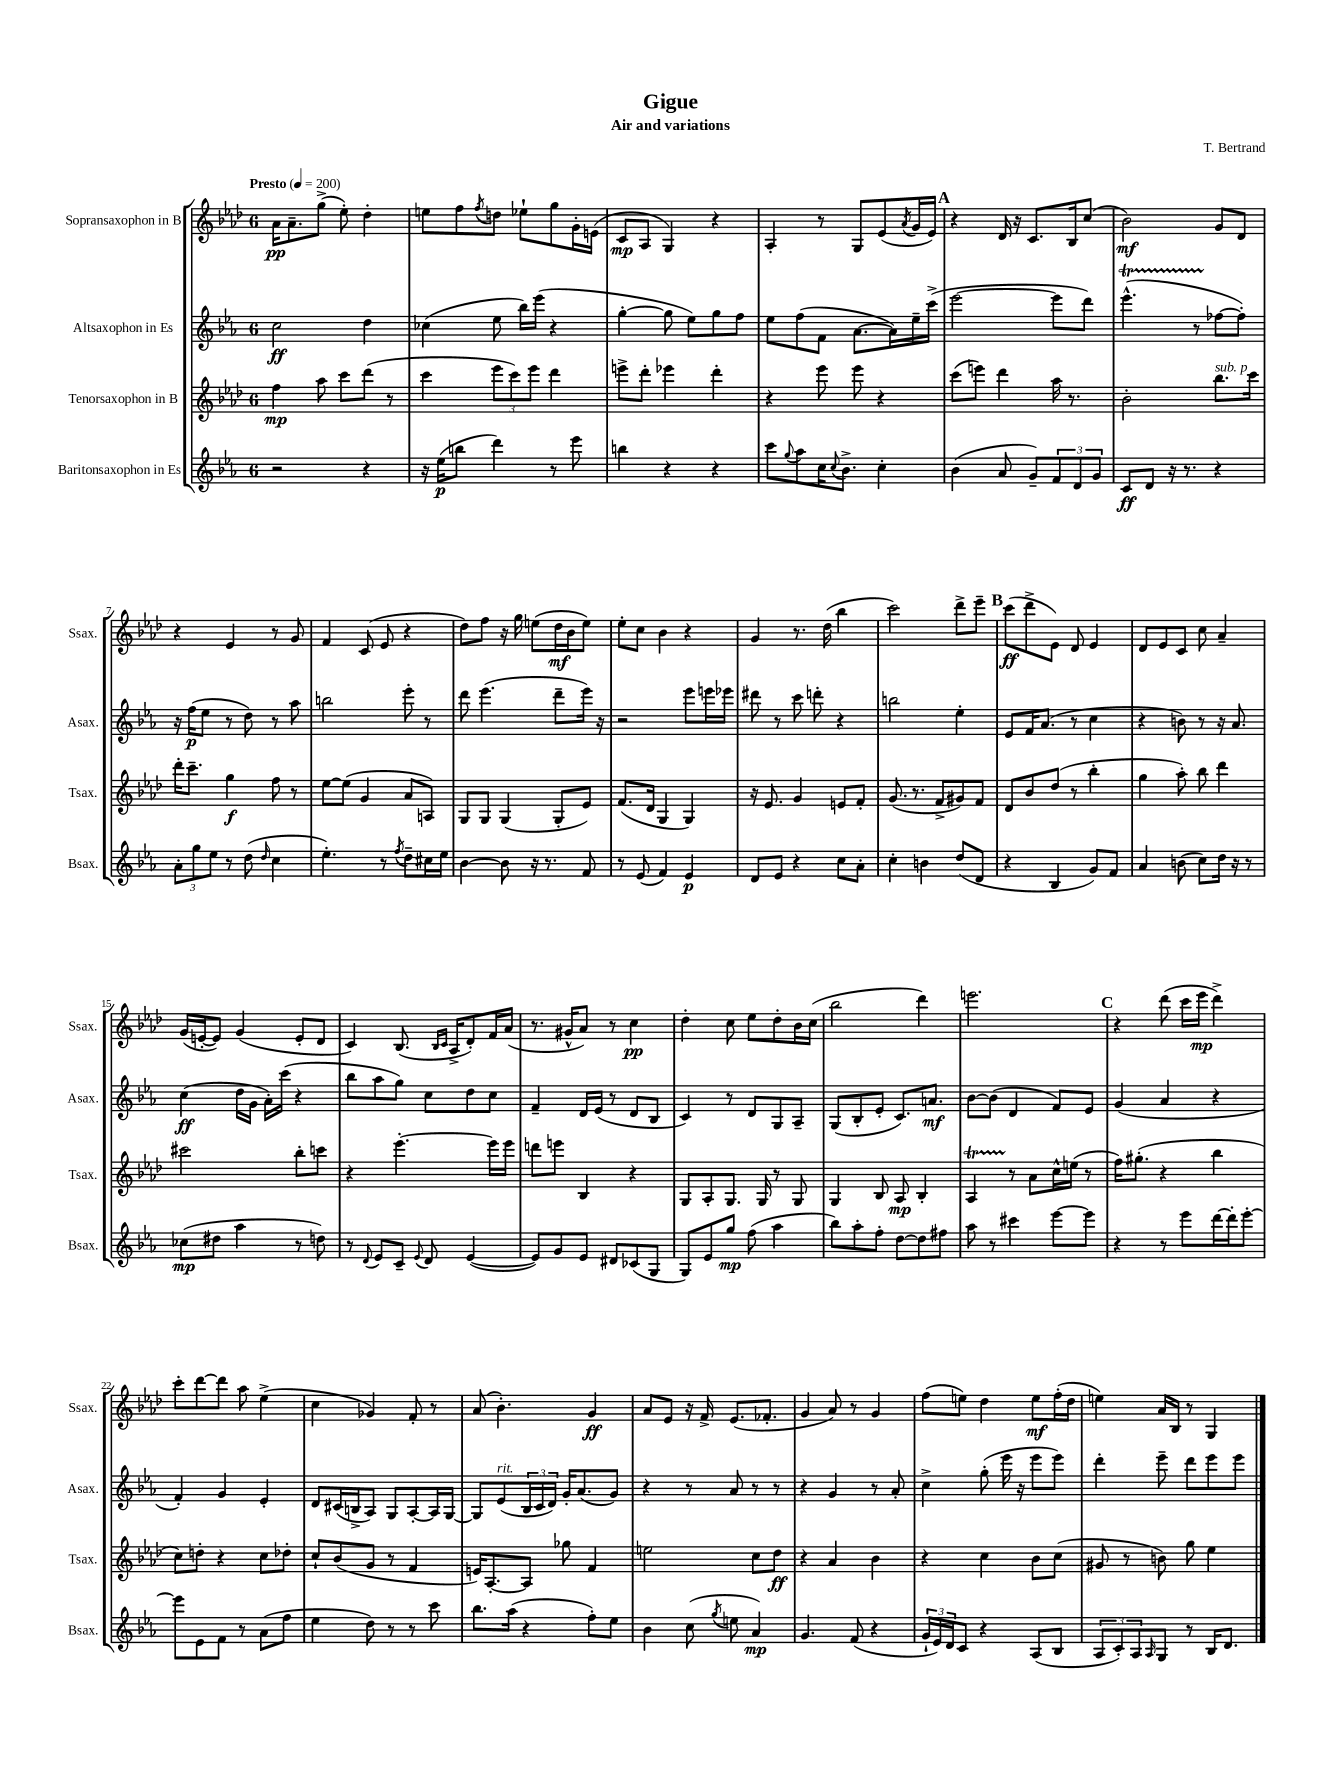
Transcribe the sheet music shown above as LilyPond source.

\header { title = "Gigue" composer = "T. Bertrand" subtitle = "Air and variations" }
<<
\new StaffGroup <<
\new Staff = "s0" \with { instrumentName = "Sopransaxophon in B" shortInstrumentName = "Ssax." } {
    \clef treble \key aes \major \once \override Staff.TimeSignature.style = #'single-digit \time 6/8 \tempo "Presto" 4 = 200
    aes'16\pp aes'8.-- g''8->( ees''8-.) des''4-. |
    e''8 f''8 \acciaccatura { f''8 } d''8 ees''8-! g''8 g'16-. e'16( |
    c'8\mp aes8 g4) r4 |
    aes4-. r8 g8 ees'8( \acciaccatura { aes'8 } g'16 ees'16) |
    \mark \markup { \bold "A" } r4 des'16 r16 c'8. bes16 c''8( |
    bes'2\mf) g'8 des'8 |
    r4 ees'4 r8 g'8 |
    f'4 c'8( ees'8 r4 |
    des''8) f''8 r16 g''16 e''8( des''16\mf bes'16 e''8) |
    ees''8-. c''8 bes'4 r4 |
    g'4 r8. des''16( bes''4 |
    c'''2) des'''8-> ees'''8-- |
    \mark \markup { \bold "B" } c'''8\ff( des'''8-> ees'8) des'8 ees'4 |
    des'8 ees'8 c'8 c''8 aes'4-- |
    g'16( e'16~-. e'8) g'4( e'8-. des'8 |
    c'4) bes8.( \grace { bes16 c'16 } aes16-> des'8-.) f'16 aes'16( |
    r8. gis'16-^ aes'8) r8 c''4\pp |
    des''4-. c''8 ees''8 des''8-. bes'16 c''16( |
    bes''2 des'''4) |
    e'''2. |
    \mark \markup { \bold "C" } r4 des'''8( c'''16 ees'''16\mp des'''4->) |
    c'''8-. des'''8~ des'''8 aes''8 ees''4->( |
    c''4 ges'4) f'8-. r8 |
    aes'8( bes'4.-.) g'4\ff |
    aes'8 ees'8 r16 f'16-> ees'8.( fes'8.-. |
    g'4 aes'8) r8 g'4 |
    f''8( e''8) des''4 e''8\mf f''16-.( des''16 |
    e''4) aes'16 bes16 r8 g4 \bar "|." |
}
\new Staff = "s1" \with { instrumentName = "Altsaxophon in Es" shortInstrumentName = "Asax." } {
    \clef treble \key ees \major \once \override Staff.TimeSignature.style = #'single-digit \time 6/8
    c''2\ff d''4 |
    ces''4( ees''8 bes''16) ees'''16( r4 |
    g''4~-. g''8 ees''8) g''8 f''8 |
    ees''8 f''8( f'8 aes'8.~ aes'16) ees''16-- c'''16->( |
    \mark \markup { \bold "A" } ees'''2~ ees'''8 d'''8) |
    ees'''4.-^\startTrillSpan( r8 fes''8~\stopTrillSpan fes''8-.) |
    r16 f''16\p( ees''8 r8 d''8) r8 aes''8 |
    b''2 ees'''8-. r8 |
    d'''8 ees'''4.( d'''8-- ees'''16) r16 |
    r2 ees'''8 e'''16 ees'''16 |
    dis'''8 r8 c'''8 d'''8-. r4 |
    b''2 ees''4-. |
    \mark \markup { \bold "B" } ees'8 f'16 aes'8.( r8 c''4 |
    r4 b'8) r8 r16 aes'8. |
    c''4\ff( d''16 g'16 aes'16-.) c'''16( r4 |
    bes''8 aes''8 g''8) c''8 d''8 c''8 |
    f'4-- d'16 ees'16( r8 d'8 bes8 |
    c'4) r8 d'8 g8 aes8-- |
    g8( bes8-. ees'8-. c'8.) a'8.\mf |
    bes'8~ bes'8( d'4 f'8) ees'8 |
    \mark \markup { \bold "C" } g'4( aes'4 r4 |
    f'4-.) g'4 ees'4-. |
    d'8 cis'16( b16-> aes8) g8 aes8~-. aes16 g16~ |
    g8 ees'8^\markup { \italic "rit." }( \tuplet 3/2 { bes16 c'16 d'16) } g'16-. aes'8.( g'8) |
    r4 r8 aes'8 r8 r8 |
    r4 g'4 r8 aes'8-. |
    c''4-> g''8-.( ees'''16 r16 ees'''8 ees'''8) |
    d'''4-. ees'''8-- d'''8 ees'''8 ees'''8 \bar "|." |
}
\new Staff = "s2" \with { instrumentName = "Tenorsaxophon in B" shortInstrumentName = "Tsax." } {
    \clef treble \key aes \major \once \override Staff.TimeSignature.style = #'single-digit \time 6/8
    f''4\mp aes''8 c'''8 des'''8( r8 |
    c'''4 \tuplet 3/2 { ees'''8 c'''8) ees'''8 } des'''4 |
    e'''8-> des'''8-. ees'''4 des'''4-. |
    r4 ees'''8 ees'''8 r4 |
    \mark \markup { \bold "A" } c'''8( e'''8) des'''4 aes''16 r8. |
    bes'2-. bes''8.^\markup { \italic "sub. p" } c'''16 |
    des'''16-. c'''8.-- g''4\f f''8 r8 |
    ees''8~ ees''8( g'4 aes'8 a8) |
    g8 g8 g4( g8-. ees'8) |
    f'8.( des'16 g4 g4) |
    r16 ees'8. g'4 e'8 f'8-. |
    g'8.( r8. f'8-> gis'8) f'8 |
    \mark \markup { \bold "B" } des'8 bes'8 des''8( r8 bes''4-. |
    g''4 aes''8-.) bes''8 des'''4 |
    cis'''2 bes''8-. c'''8 |
    r4 ees'''4.~-. ees'''16 ees'''16 |
    d'''8 e'''8 bes4 r4 |
    g8 aes8-. g8. g16 r8 g8 |
    g4 bes8 aes8\mp bes4-. |
    aes4\startTrillSpan r8\stopTrillSpan aes'8 c''16-^ e''16( r8 |
    \mark \markup { \bold "C" } f''16) gis''8.-.( r4 bes''4 |
    c''8) d''8-. r4 c''8 des''8-. |
    c''8-! bes'8( g'8 r8 f'4 |
    e'16) aes8.~-. aes8 ges''8 f'4 |
    e''2 c''8 des''8\ff |
    r4 aes'4 bes'4 |
    r4 c''4 bes'8 c''8( |
    gis'8 r8 b'8) g''8 ees''4 \bar "|." |
}
\new Staff = "s3" \with { instrumentName = "Baritonsaxophon in Es" shortInstrumentName = "Bsax." } {
    \clef treble \key ees \major \once \override Staff.TimeSignature.style = #'single-digit \time 6/8
    r2 r4 |
    r16 ees''16\p( b''8 d'''4) r8 ees'''8 |
    b''4 r4 r4 |
    c'''8 \appoggiatura { g''8 } aes''8 c''16 \appoggiatura { c''8 } bes'8.-> c''4-. |
    \mark \markup { \bold "A" } bes'4( aes'8 g'8--) \tuplet 3/2 { f'8 d'8 g'8 } |
    c'8\ff d'8 r16 r8. r4 |
    \tuplet 3/2 { aes'8-. g''8 ees''8 } r8 d''8( \grace { d''16 } c''4 |
    ees''4.-.) r8 \acciaccatura { f''8 } d''8-- cis''16 ees''16 |
    bes'4~ bes'8 r16 r8. f'8 |
    r8 ees'8( f'4) ees'4\p |
    d'8 ees'8 r4 c''8 aes'8-. |
    c''4-. b'4 d''8( d'8 |
    \mark \markup { \bold "B" } r4 bes4 g'8) f'8 |
    aes'4 b'8( c''8) d''16 r16 r8 |
    ces''8\mp( dis''8 aes''4 r8 d''8) |
    r8 \appoggiatura { d'8 } ees'8 c'8-- \appoggiatura { ees'8 } d'8 ees'4~( |
    ees'8) g'8 ees'8 dis'8 ces'8( g8 |
    g8) ees'8 g''8\mp f''8( aes''4 |
    bes''8) aes''8-. f''8-. d''8~ d''8 fis''8 |
    aes''8 r8 cis'''4 ees'''8~ ees'''8 |
    \mark \markup { \bold "C" } r4 r8 ees'''8 d'''16~ d'''16-. ees'''8~-. |
    ees'''8 ees'8 f'8 r8 aes'8( f''8 |
    ees''4 d''8) r8 r8 c'''8 |
    bes''8. aes''16( r4 f''8-.) ees''8 |
    bes'4 c''8( \acciaccatura { g''8 } e''8 aes'4\mp) |
    g'4. f'8( r4 |
    \tuplet 3/2 { g'16-! ees'16) d'16 } c'8 r4 aes8( bes8 |
    \tuplet 3/2 { aes8 c'8-.) aes8 } \grace { aes16 } g8 r8 bes16 d'8. \bar "|." |
}
>>
>>
